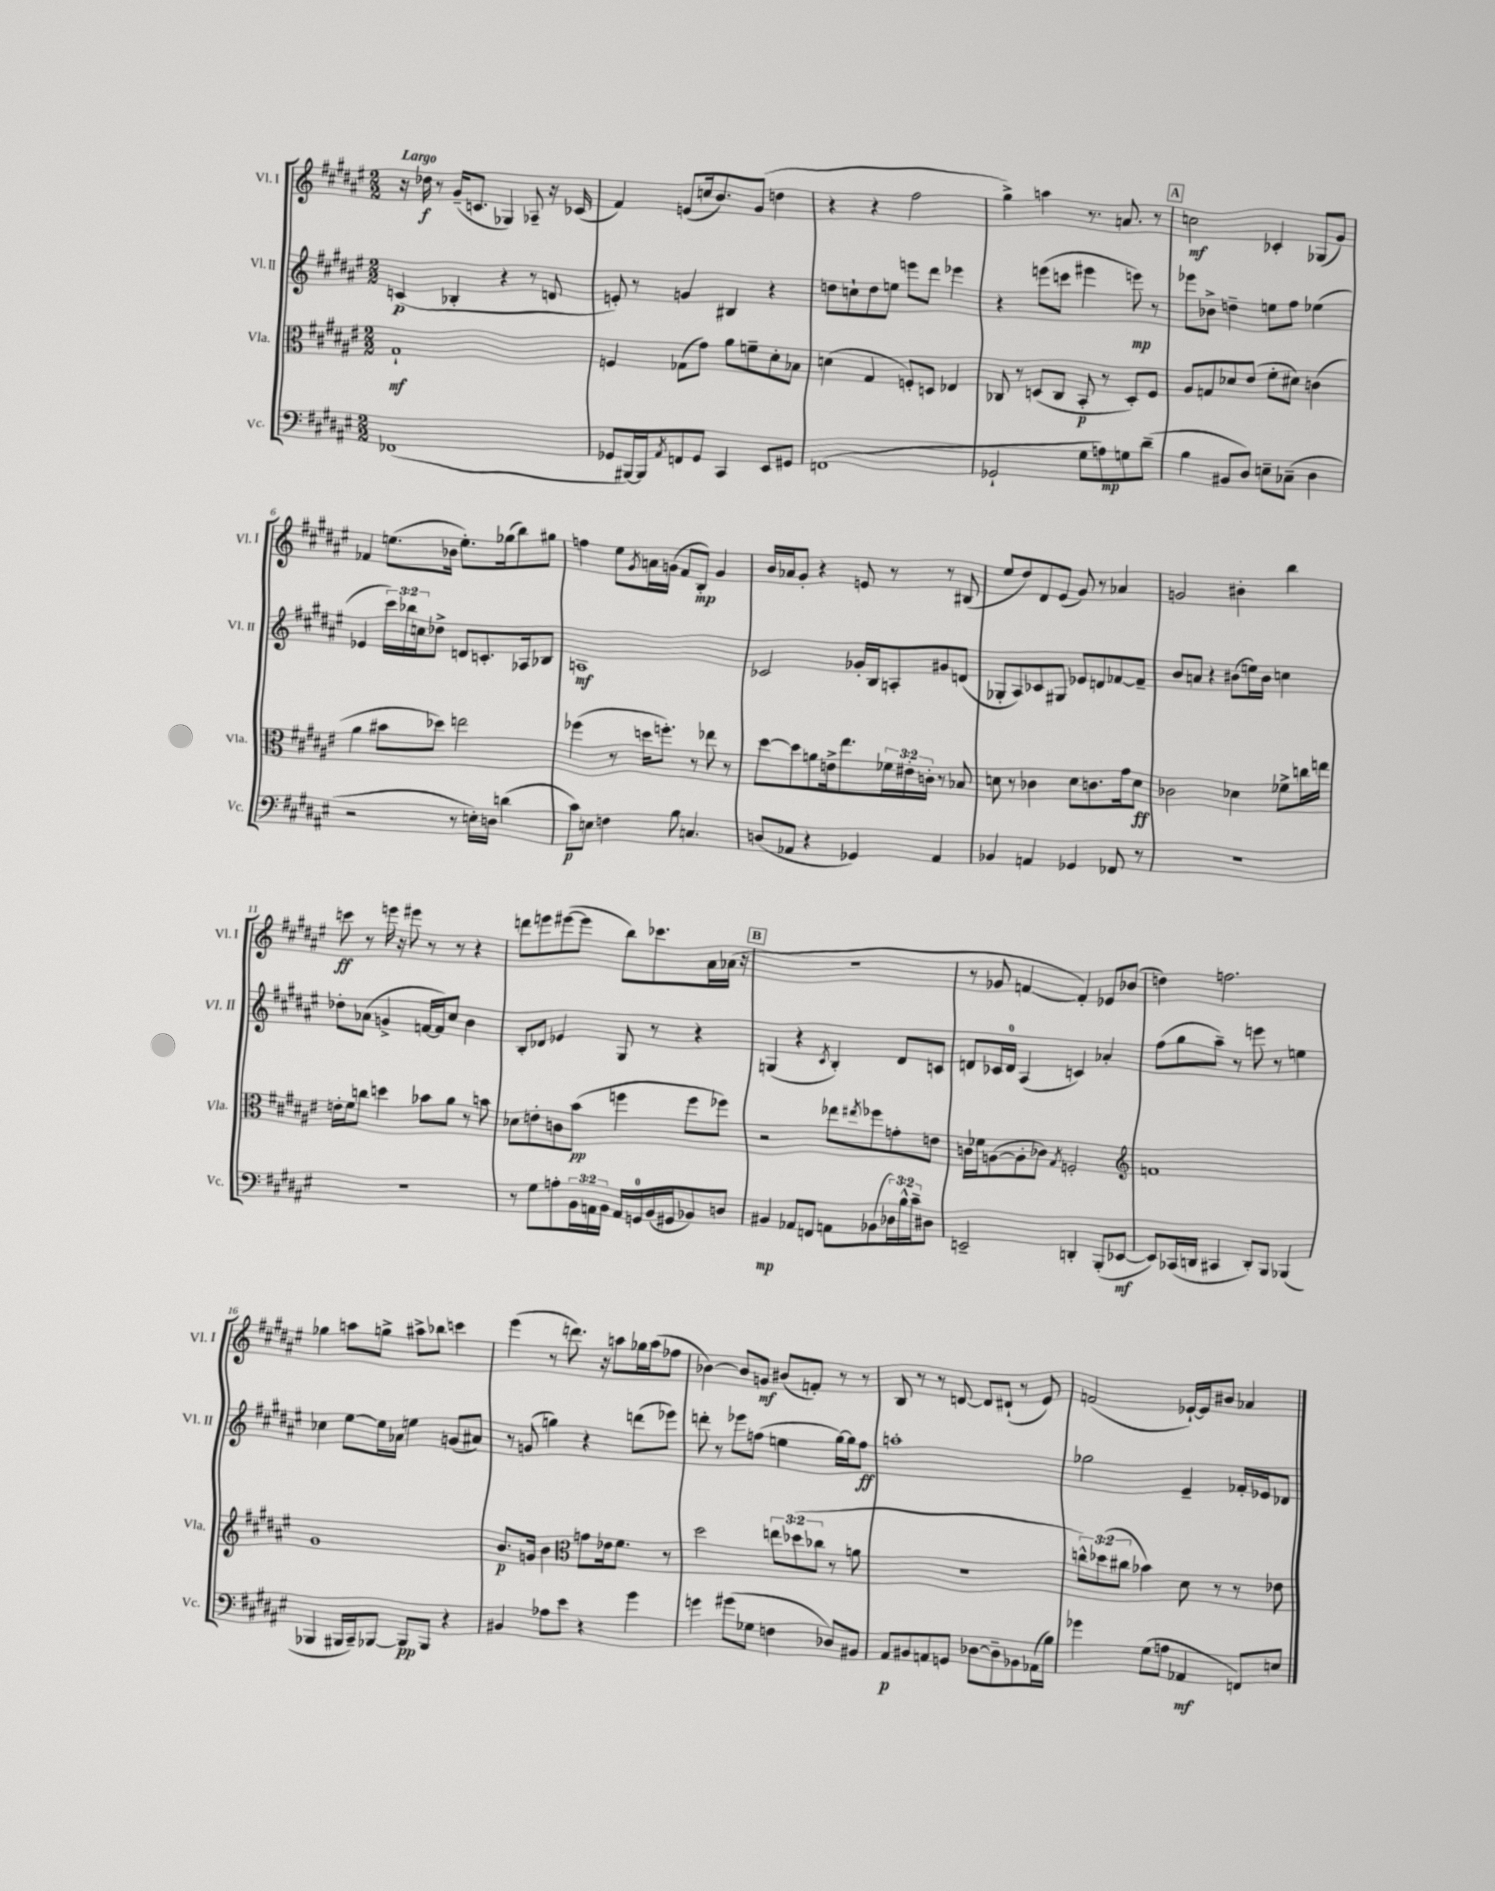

**kern	**kern	**kern	**kern
*staff4	*staff3	*staff2	*staff1
*clefF4	*clefC3	*clefG2	*clefG2
*k[f#c#g#d#a#e#]	*k[f#c#g#d#a#e#]	*k[f#c#g#d#a#e#]	*k[f#c#g#d#a#e#]
*M2/2	*M2/2	*M2/2	*M2/2
(1FF-	1G#`	(4c	16r
.	.	.	16dd-
.	.	.	8r
.	.	4B-'	(16g#~
.	.	.	8.c
.	.	4r	4G-)
.	.	8r	8A-~
.	.	8d	16r
.	.	.	(16c-
=	=	=	=
8GG-	4F	8e')	4f#)
[16BBB#)	.	8r	.
16BBB#]	.	.	.
8qAA#	.	.	.
8FF	(8G-	4g	(8e
8GG-	8g#)	.	16cc
.	.	.	8.b)
4CC#	8a#	4B#	.
.	8f~	.	(8g#
8EE#	8d#'	4r	4dd
8GG#	8B-	.	.
=	=	=	=
(1FF	(4d	8dd	4r
.	.	8cc`	.
.	4G#	8dd	4r
.	.	8ee	.
.	8F')	8eee	2ff#
.	8D	8ddd#	.
.	4E-	4eee-	.
=	=	=	=
2GG-`	8C-	4r	4gg#^)
.	8r	.	.
.	(8D	(8eee	4aa
.	8C-	8ccc	.
8G#	8BB'	4eee#	8.r
8A)	8r	.	.
.	.	.	8.a
8G	8D')	8eee)	.
(8d#~	8F#	8r	8r
=	=	=	=
4B	8A#	8eee-	2cc
.	8G	8b-^	.
8BB#	8d-	4dd~	.
8D#)	(8e#	.	.
8E~	8f#'	8ee	4c-'
(8C-~	8d#)	8ff#	.
4D#	(4c	(4ee-	(8G-
.	.	.	8g#)
=	=	=	=
2r	4a#	4e-	4f-
.	8b#	24ccc#)	(8.ee
.	.	24bb-	.
.	.	24cc	.
.	8dd-)	8dd-^	.
.	.	.	16b-
8r	2ee	8d	8.ee')
16E')	.	8.c'	.
16D	.	.	(16gg-
(4d	.	.	8bb)
.	.	16A-	.
.	.	8B-	8gg#
=	=	=	=
8c#)	(4ff-	1A	4ff
8E	.	.	.
4F	8r	.	8ee#
.	.	.	8qg#
.	16dd	.	16a
.	8.ff')	.	(16g
8B	.	.	8f#
4.C	8r	.	8B')
.	8ee-	.	4g
.	8r	.	.
=	=	=	=
(8D	[8dd#	2c-	16b
.	.	.	16a-
8AA-	8dd#]	.	8g#'
4r	8a	.	4r
.	16e^	.	.
.	8.ee#	.	.
4GG-)	.	16g-'	8e
.	.	16B	.
.	24f-	8A'	8r
.	24e#'	.	.
.	24c'	.	.
4AA-	8r	8g#	8r
.	8B-	(8d	(8B#
=	=	=	=
4BB-	8d	8G-'	8ee#
.	8r	8A#)	8dd#)
4AA	4c-	8c-	8d#
.	.	8G#	(8e#
4GG-	8d	8e-	8g#)
.	8.c	8d	8r
8FF-	.	[8f-	4a-
.	16g#	.	.
8r	8d	8f-~]	.
=	=	=	=
1r	2c-	8b	2g
.	.	8a	.
.	.	4r	.
.	4d-	(8b#	4b#'
.	.	16ee)	.
.	.	16b#	.
.	8f-^	4cc	4bb
.	16cc	.	.
.	16ee	.	.
=	=	=	=
1r	16e'	8dd-'	8ccc
.	16f#	.	.
.	8cc	(8a-	8r
.	4dd	4g^	16eee
.	.	.	16r
.	.	.	8eee#
.	8b-	[16f	8r
.	.	16f])	.
.	8a#	8cc#	8r
.	8r	4b	4r
.	8b	.	.
=	=	=	=
8r	8d-	8B'	8ddd
8G#	8e'	8d-	8eee
8A'	8c	4e-	([8eee#
24BB	(8b	.	8eee#]
24AA	.	.	.
24BB	.	.	.
16AA	4ff	8G#	8bb)
16GG	.	.	.
(16BB	.	8r	8.ccc-
16GG#	.	.	.
8BB-)	8ff	4r	.
.	.	.	16a#
8D	8ff-)	.	(16a-
.	.	.	16r
=	=	=	=
4BB#	2r	(4G	1r
8AA-	.	4r	.
8FF	.	.	.
.	.	8qc#	.
8AA	8ee-	4B')	.
.	8qee#	.	.
(8BB-	8ff-	.	.
24D-)	8g'	8d#	.
24B^^	.	.	.
24c#~	.	.	.
8D#	8e	8c	.
=	=	=	=
2EE~	16c	8d	8r
.	16f-	.	.
.	([8A	16c-	8g-
.	.	16d	.
.	8A']	(4A#	[4f
.	8c-)	.	.
.	8qG#	.	.
4DD'	2F'	4c)	4f'])
(8BBB'	.	4a-'	8e-
[8EE-	.	.	(8b-
=	=	=	=
*	*clefG2	*	*
8EE-])	1f	(8ff#	4dd)
(16CC-	.	8gg#	.
16DD	.	.	.
4CC#	.	8aa#~)	2.ff
.	.	8r	.
8DD')	.	8eee	.
8BBB	.	8r	.
(4BBB-	.	4ee	.
=	=	=	=
4BBB-	1g#	4cc-	4gg-
16BBB#	.	[8ee#	8aa
16CC#~)	.	.	.
[8BBB-	.	16ee#]	8gg^
.	.	16a-	.
8BBB-]	.	4ee	8aa#^
8BBB-	.	.	8bb-
4r	.	(8g	4ccc
.	.	8a#)	.
=	=	=	=
4BB#	8.b	8r	(4eee#
.	.	(8g	.
.	16g	.	.
8A-	4b	4gg)	8r
8e#	.	.	8.ddd)
*	*clefC3	*	*
4r	8g	4r	.
.	.	.	16r
.	16e-	.	8aa
.	8.f#	.	.
4g#	.	(8ddd	16gg-
.	.	.	(16aa
.	8r	8eee-)	8ff-
=	=	=	=
4g	2dd#	8ddd'	[4b-)
.	.	8r	.
(8g#	.	8eee-	8b-]
8G-	.	(8ff	8g
4F	12ee	4ee	(8b#
.	(12dd-	.	.
.	.	.	8f')
.	12cc-	.	.
8D-)	8r	[16gg#)	8r
.	.	16gg#]	.
8BB#	8a	8ff	8r
=	=	=	=
8AA#	1r	1aa'	8B
8BB#	.	.	8r
8AA	.	.	8r
8GG	.	.	[8d
[8D-	.	.	8d]
8D-~]	.	.	(8d#`
8BB-	.	.	8r
(16AA-	.	.	8e#)
16B)	.	.	.
=	=	=	=
4g-	12cc^^)	2gg-	(2f
.	(12dd-	.	.
.	12cc#	.	.
(8G#	4b-)	.	.
8A	.	.	.
4AA-	8d#	4e#~	[16e-`)
.	.	.	16e-]
.	8r	.	8b#
8FF)	8r	16f-'	4a-
.	.	16e-	.
8E	8e-	8d-	.
==	==	==	==
*-	*-	*-	*-
